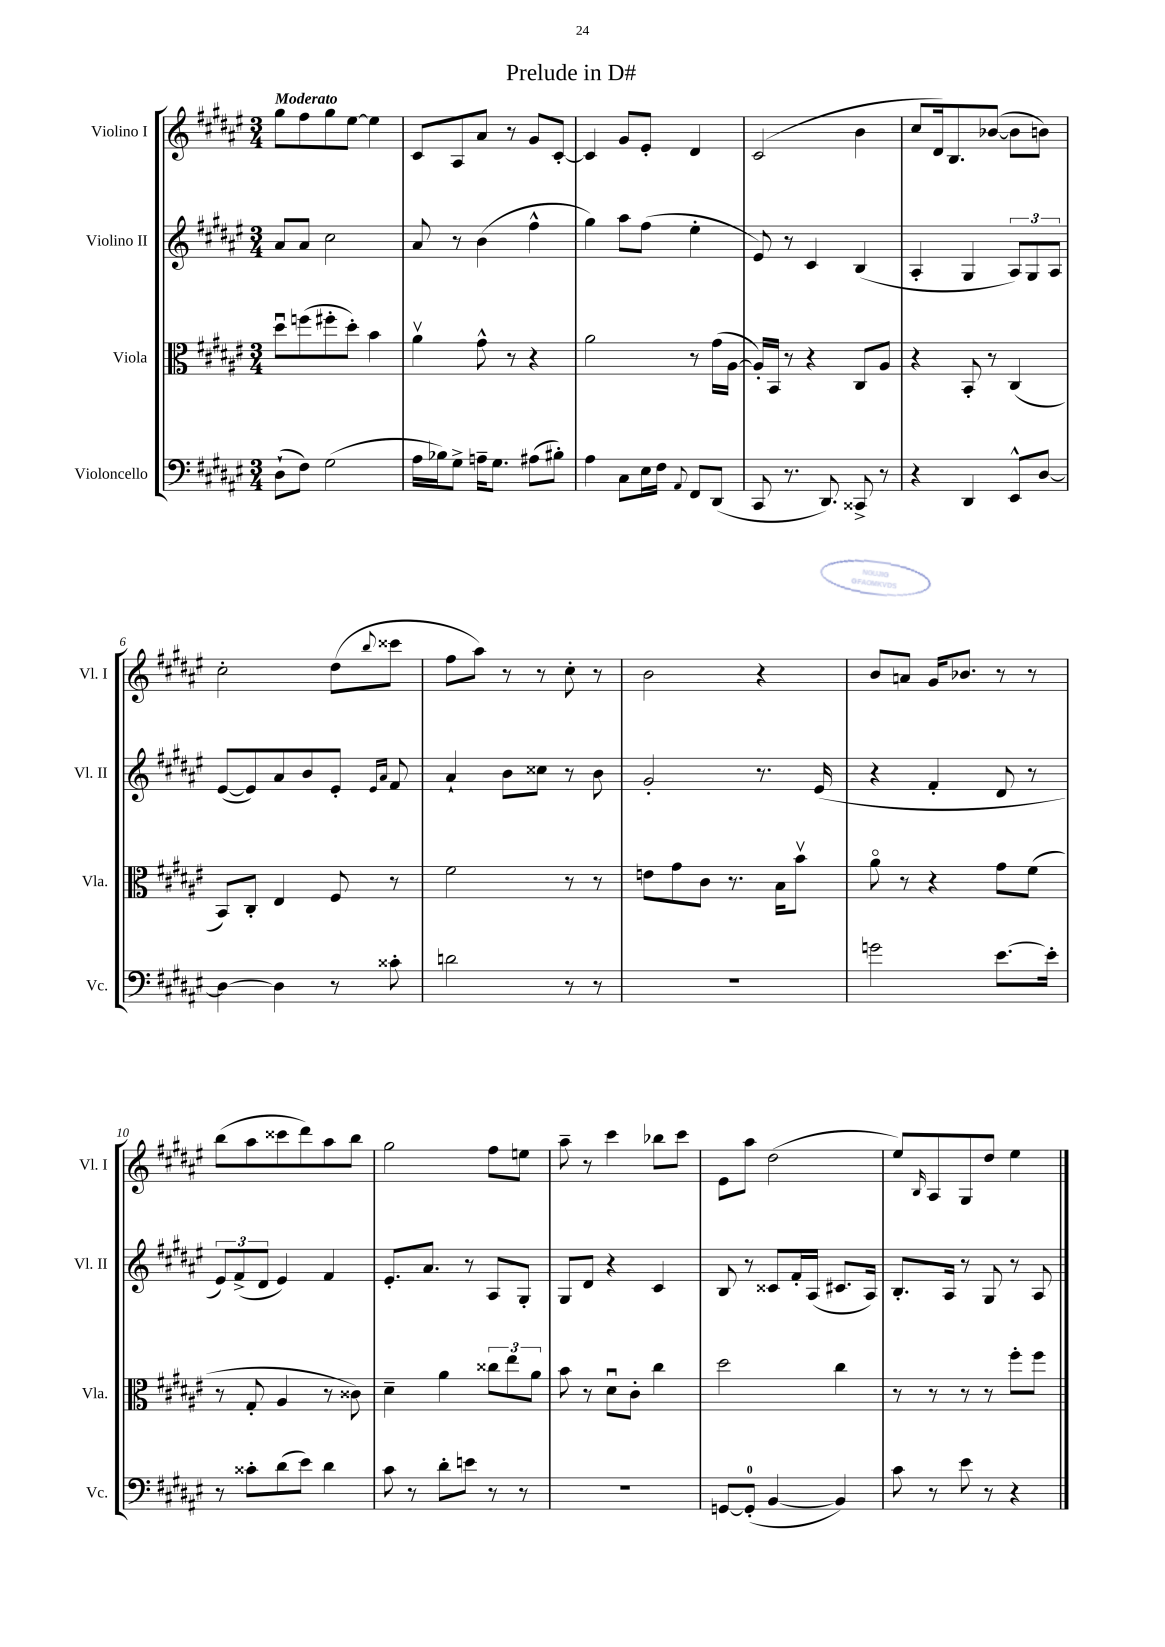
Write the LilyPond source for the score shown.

\header { title = "Prelude in D#" }
<<
\new StaffGroup <<
\new Staff = "s0" \with { instrumentName = "Violino I" shortInstrumentName = "Vl. I" } {
    \clef treble \key fis \major \numericTimeSignature \time 3/4 \tempo "Moderato"
    gis''8 fis''8 gis''8 eis''8~ eis''4 |
    cis'8 ais8 ais'8 r8 gis'8 cis'8~-. |
    cis'4 gis'8 eis'8-. dis'4 |
    cis'2( b'4 |
    cis''8 dis'16) b8. bes'8~( bes'8 b'8) |
    cis''2-. dis''8( \appoggiatura { b''8 } cisis'''8 |
    fis''8 ais''8) r8 r8 cis''8-. r8 |
    b'2 r4 |
    b'8 a'8 gis'16 bes'8. r8 r8 |
    b''8( ais''8 cisis'''8 dis'''8) ais''8 b''8 |
    gis''2 fis''8 e''8 |
    ais''8-- r8 cis'''4 bes''8 cis'''8 |
    eis'8 ais''8 dis''2( |
    eis''8) \grace { b16 } ais8 gis8 dis''8 eis''4 \bar "|." |
}
\new Staff = "s1" \with { instrumentName = "Violino II" shortInstrumentName = "Vl. II" } {
    \clef treble \key fis \major \numericTimeSignature \time 3/4
    ais'8 ais'8 cis''2 |
    ais'8 r8 b'4( fis''4-^ |
    gis''4) ais''8 fis''8( eis''4-. |
    eis'8) r8 cis'4 b4( |
    ais4-. gis4 \tuplet 3/2 { ais8) gis8 ais8 } |
    eis'8~( eis'8) ais'8 b'8 eis'8-. \grace { eis'16 ais'16 } fis'8 |
    ais'4-! b'8 cisis''8 r8 b'8 |
    gis'2-. r8. eis'16( |
    r4 fis'4-. dis'8 r8 |
    \tuplet 3/2 { eis'8) fis'8->( dis'8 } eis'4) fis'4 |
    eis'8.-. ais'8. r8 ais8 gis8-. |
    gis8 dis'8 r4 cis'4 |
    b8 r8 cisis'8 fis'16-. ais16( cis'8. ais16) |
    b8.-. ais16 r8 gis8 r8 ais8 \bar "|." |
}
\new Staff = "s2" \with { instrumentName = "Viola" shortInstrumentName = "Vla." } {
    \clef alto \key fis \major \numericTimeSignature \time 3/4
    dis''8\downbow f''8( fis''8-. dis''8-.) b'4 |
    ais'4\upbow gis'8-^ r8 r4 |
    ais'2 r8 gis'16( ais16~ |
    ais16-.) b,16 r8 r4 cis8 ais8 |
    r4 b,8-. r8 cis4( |
    b,8) cis8-. eis4 fis8 r8 |
    fis'2 r8 r8 |
    e'8 gis'8 cis'8 r8. b16 b'8\upbow |
    ais'8\flageolet r8 r4 gis'8 fis'8( |
    r8 gis8-. ais4 r8 cisis'8) |
    dis'4-- ais'4 \tuplet 3/2 { cisis''8 eis''8 ais'8 } |
    b'8 r8 dis'8\downbow cis'8-. cis''4 |
    dis''2 cis''4 |
    r8 r8 r8 r8 fis''8-. fis''8 \bar "|." |
}
\new Staff = "s3" \with { instrumentName = "Violoncello" shortInstrumentName = "Vc." } {
    \clef bass \key fis \major \numericTimeSignature \time 3/4
    dis8-!( fis8) gis2( |
    ais16 bes16) gis8-> a16-- gis8. ais8( bis8-.) |
    ais4 cis8 eis16 fis16 \appoggiatura { ais,8 } fis,8 dis,8( |
    cis,8 r8. dis,8.) cisis,8-> r8 |
    r4 dis,4 eis,8-^ dis8~ |
    dis4~ dis4 r8 cisis'8-. |
    d'2 r8 r8 |
    R2. |
    g'2 eis'8.~ eis'16-. |
    r8 cisis'8-. dis'8( eis'8) dis'4 |
    cis'8 r8 dis'8-. e'8 r8 r8 |
    R2. |
    g,8~ g,8-0-.( b,4~ b,4) |
    cis'8 r8 eis'8 r8 r4 \bar "|." |
}
>>
>>
